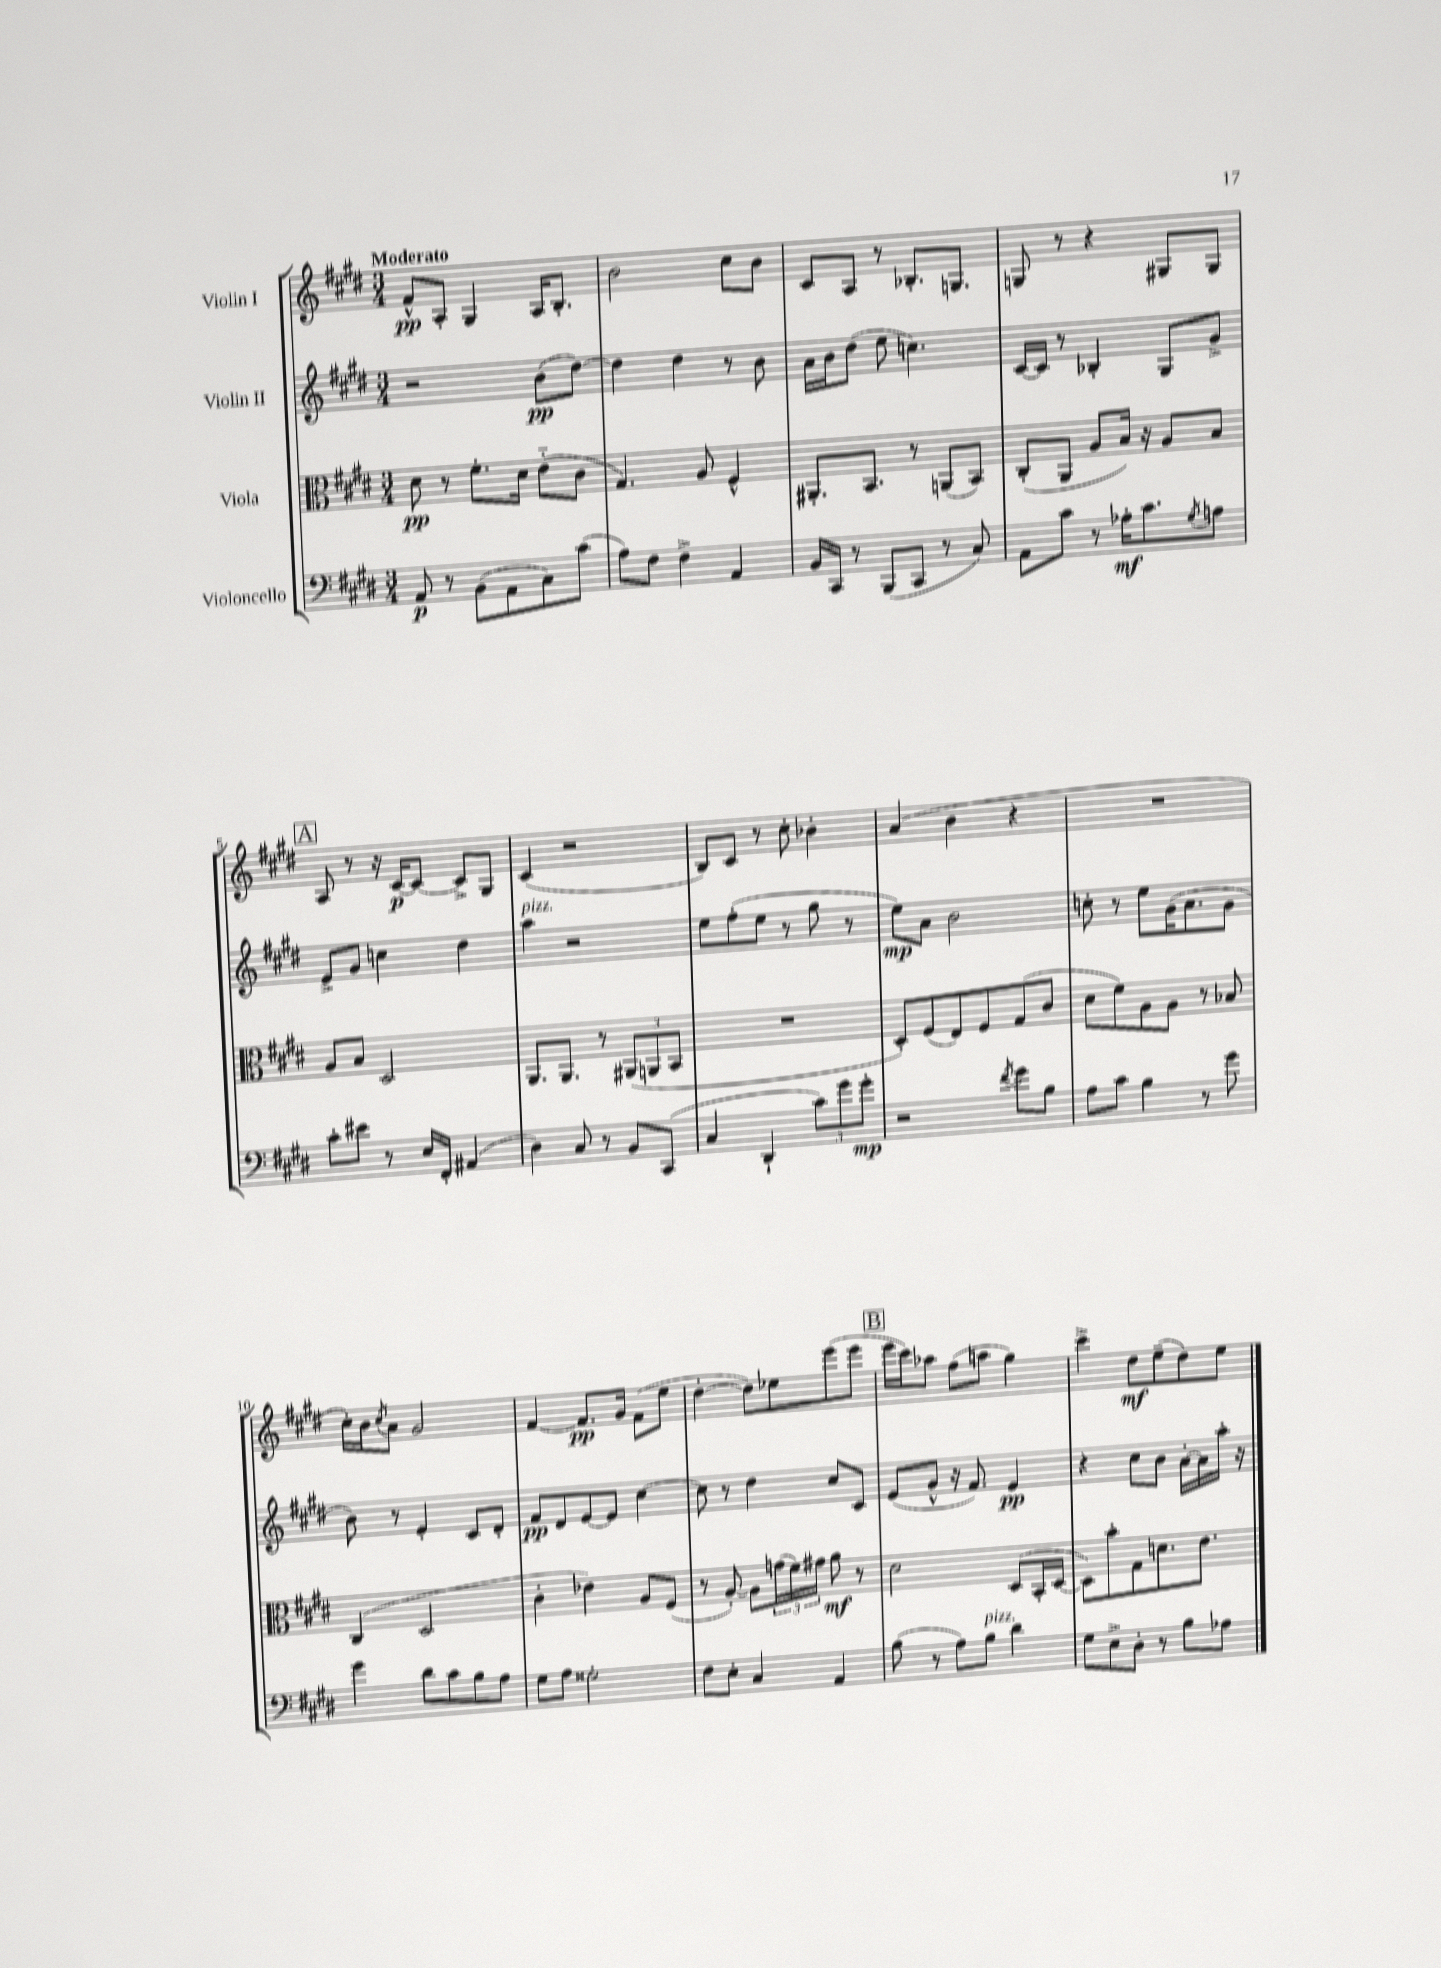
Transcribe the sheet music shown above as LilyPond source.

<<
\new StaffGroup <<
\new Staff = "s0" \with { instrumentName = "Violin I" } {
    \clef treble \key e \major \numericTimeSignature \time 3/4 \tempo "Moderato"
    fis'8-^\pp a8-. gis4 a16 b8.-. |
    b'2 cis''8 b'8 |
    cis'8 a8 r8 bes8.-. g8. |
    g8 r8 r4 gis8 gis8 |
    \mark \markup { \box "A" } a8 r8 r16 cis'16~\p cis'8~ cis'8-> gis8 |
    cis'4( r2 |
    b8) cis'8 r8 cis''8-. bes'4-. |
    a'4( b'4 r4 |
    R2. |
    cis''16-.) b'16 \acciaccatura { cis''8 } a'8 gis'2 |
    fis'4~ fis'8.\pp gis'16 fis'8( e''8 |
    dis''4~-. dis''8) ees''8 e'''8( e'''8 |
    \mark \markup { \box "B" } e'''16 cis'''16) aes''8 fis''8( a''8 gis''4) |
    cis'''4-> dis''8\mf e''8--( dis''8) e''8 \bar "|." |
}
\new Staff = "s1" \with { instrumentName = "Violin II" } {
    \clef treble \key e \major \numericTimeSignature \time 3/4
    r2 b'8\pp( dis''8~) |
    dis''4 dis''4 r8 b'8 |
    a'16 b'16 dis''8( e''8 c''4.) |
    cis'16~ cis'16 r8 bes4-. gis8 gis'8-> |
    \mark \markup { \box "A" } e'8-> gis'8 c''4 dis''4 |
    a''4^\markup { \italic "pizz." } r2 |
    e''8 fis''8-.( e''8 r8 gis''8 r8 |
    e''8\mp) a'8 b'2 |
    c''8-. r8 e''8 gis'16( a'8. gis'8 |
    b'8) r8 e'4-. cis'8 dis'8-. |
    fis'8\pp dis'8 e'8~ e'8 cis''4~ |
    cis''8 r8 dis''4 cis''8 cis'8 |
    \mark \markup { \box "B" } e'8( gis'8-^ r16 fis'8.) e'4\pp |
    r4 cis''8 b'8 a'16~-. a'16 a''16-. r16 \bar "|." |
}
\new Staff = "s2" \with { instrumentName = "Viola" } {
    \clef alto \key e \major \numericTimeSignature \time 3/4
    dis'8\pp r8 fis'8.-. dis'16 e'8-_( cis'8 |
    gis4.) a8 fis4-^ |
    ais,8.-. b,8. r8 a,8( b,8) |
    cis8-.( a,8 a8 b16) r16 a8 b8 |
    \mark \markup { \box "A" } a8 b8 dis2 |
    a,8. a,8. r8 \tuplet 3/2 { ais,8( a,8 b,8 } |
    R2. |
    dis8-.) fis8( e8) fis8 gis8( cis'8 |
    dis'8 fis'8) a8 a8 r8 bes8 |
    cis4( dis2 |
    cis'4-. ees'4) a8 fis8( |
    r8 a8~-.) a8 \tuplet 3/2 { g'16( fis'16) gis'16 } a'8\mf r8 |
    \mark \markup { \box "B" } dis'2 dis8( b,16-. dis16~ |
    dis8) b'8-. gis8 d'8. e'8. \bar "|." |
}
\new Staff = "s3" \with { instrumentName = "Violoncello" } {
    \clef bass \key e \major \numericTimeSignature \time 3/4
    a,8\p r8 b,8( a,8 cis8) cis'8( |
    a8) fis8 fis4-> a,4 |
    b,16 cis,16 r8 b,,8( cis,8 r8 cis8) |
    a,8 cis'8 r8 aes16-.\mf cis'8. \acciaccatura { gis8 } a8 |
    \mark \markup { \box "A" } cis'8-. eis'8 r8 e16 fis,16-. ais,4( |
    dis4) cis8 r8 b,8 cis,8( |
    cis4 dis,4-! \tuplet 3/2 { cis'8) gis'8 gis'8-.\mp } |
    r2 \acciaccatura { fis'8 } gis'8 b8 |
    a8 cis'8 b4 r8 gis'8 |
    gis'4 dis'8 cis'8 b8 a8 |
    gis8 a8 gisis2-. |
    fis8 e8-. cis4 a,4 |
    \mark \markup { \box "B" } b8( r8 a8) b8^\markup { \italic "pizz." } dis'4 |
    gis8 e8-> dis8-. r8 b8 aes8 \bar "|." |
}
>>
>>
